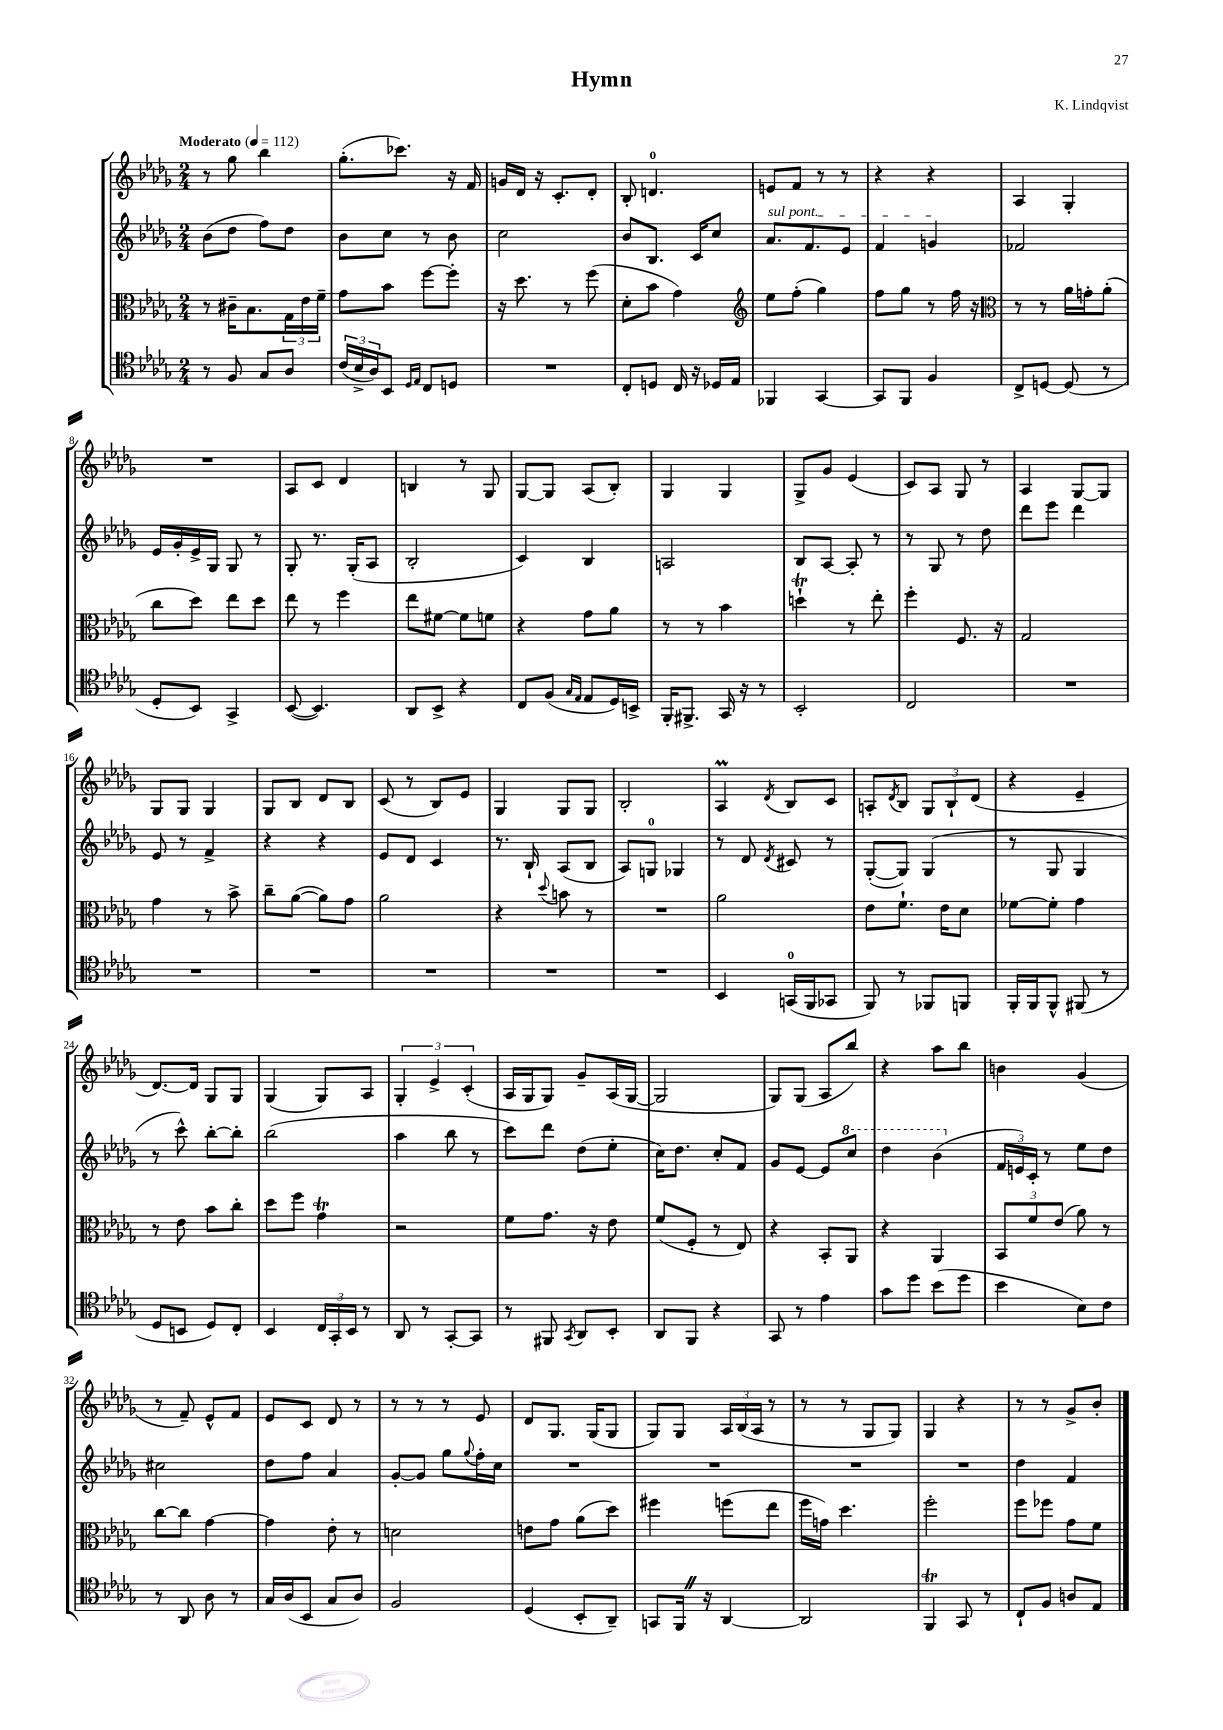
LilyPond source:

\header { title = "Hymn" composer = "K. Lindqvist" }
<<
\new StaffGroup <<
\new Staff = "s0" {
    \clef treble \key des \major \numericTimeSignature \time 2/4 \tempo "Moderato" 4 = 112
    r8 ges''8 bes''4 |
    ges''8.-.( ces'''8.) r16 f'16 |
    g'16 des'16 r16 c'8.-. des'8-. |
    bes8-. d'4.-0 |
    e'8 f'8 r8 r8 |
    r4 r4 |
    aes4 ges4-. |
    R2 |
    aes8 c'8 des'4 |
    b4 r8 ges8 |
    ges8~ ges8 aes8( bes8-.) |
    ges4 ges4 |
    ges8-> ges'8 ees'4( |
    c'8) aes8 ges8 r8 |
    aes4 ges8~ ges8 |
    ges8 ges8 ges4 |
    ges8 bes8 des'8 bes8 |
    c'8( r8 bes8) ees'8 |
    ges4 ges8 ges8 |
    bes2-. |
    aes4\prall \acciaccatura { des'8 } bes8 c'8 |
    a8-. \acciaccatura { des'8 } bes8 \tuplet 3/2 { ges8 bes8-! des'8( } |
    r4 ees'4-- |
    des'8.~) des'16 ges8 ges8 |
    ges4( ges8) aes8 |
    \tuplet 3/2 { ges4-. ees'4-> c'4-.( } |
    aes16 ges16 ges8) ges'8-- aes16( ges16~ |
    ges2 |
    ges8) ges8( aes8 bes''8) |
    r4 aes''8 bes''8 |
    b'4 ges'4( |
    r8 f'8--) ees'8-^ f'8 |
    ees'8 c'8 des'8 r8 |
    r8 r8 r8 ees'8 |
    des'8 ges8. ges16( ges8 |
    ges8) ges8 \tuplet 3/2 { aes16 bes16( aes16 } r8 |
    r8 r8 ges8 ges8) |
    ges4 r4 |
    r8 r8 ges'8-> bes'8-. \bar "|." |
}
\new Staff = "s1" {
    \clef treble \key des \major \numericTimeSignature \time 2/4
    bes'8( des''8 f''8) des''8 |
    bes'8 c''8 r8 bes'8 |
    c''2 |
    bes'8 bes8. c'16 c''8 |
    \once \override TextSpanner.bound-details.left.text = \markup { \italic "sul pont." } aes'8.\startTextSpan f'8. ees'8 |
    f'4 g'4\stopTextSpan |
    fes'2 |
    ees'16 ges'16-. ees'16-> ges16 ges8 r8 |
    ges8-. r8. ges16-.( aes8 |
    bes2-. |
    c'4) bes4 |
    a2 |
    bes8 aes8~ aes8-. r8 |
    r8 ges8 r8 des''8 |
    des'''8 ees'''8 des'''4 |
    ees'8 r8 f'4-> |
    r4 r4 |
    ees'8 des'8 c'4 |
    r8. bes16-! aes8( bes8 |
    aes8) g8-0 ges4 |
    r8 des'8 \acciaccatura { des'8 } cis'8 r8 |
    ges8~-.( ges8) ges4( |
    r8 ges8 ges4 |
    r8 c'''8-^) bes''8~-. bes''8-. |
    bes''2( |
    aes''4 bes''8 r8 |
    c'''8) des'''8 des''8( ees''8-. |
    c''16) des''8. c''8-. f'8 |
    ges'8 ees'8~ ees'8 \ottava #1 c'''8 |
    des'''4 bes''4( \ottava #0 |
    \tuplet 3/2 { f'16 e'16) c'16-. } r8 ees''8 des''8 |
    cis''2 |
    des''8 f''8 aes'4 |
    ges'8~-. ges'8 ges''8 \appoggiatura { ges''8 } f''16-. c''16 |
    R2 |
    R2 |
    R2 |
    R2 |
    des''4 f'4 \bar "|." |
}
\new Staff = "s2" {
    \clef alto \key des \major \numericTimeSignature \time 2/4
    r8 cis'16-- bes8. \tuplet 3/2 { ges16 ees'16 f'16-- } |
    ges'8 bes'8 f''8~ f''8-. |
    r16 des''8. r8 f''8( |
    des'8-. bes'8 ges'4) |
    \clef treble ees''8 f''8-.( ges''4) |
    f''8 ges''8 r8 f''16 r16 |
    \clef alto r8 r8 aes'16 g'16-. aes'8-.( |
    c''8 des''8) ees''8 des''8 |
    ees''8 r8 f''4 |
    ees''8 fis'8~ fis'8 f'8 |
    r4 ges'8 aes'8 |
    r8 r8 bes'4 |
    d''4-!\trill r8 ees''8-. |
    f''4-. f8. r16 |
    ges2 |
    ges'4 r8 bes'8-> |
    c''8-- aes'8~( aes'8) ges'8 |
    aes'2 |
    r4 \appoggiatura { des''8 } b'8 r8 |
    R2 |
    aes'2 |
    ees'8 f'8.-! ees'16 des'8 |
    fes'8~ fes'8-. ges'4 |
    r8 ees'8 bes'8 c''8-. |
    des''8 f''8 ges'4\trill |
    r2 |
    f'8 ges'8. r16 ees'8 |
    f'8( f8-. r8 ees8) |
    r4 bes,8-. aes,8 |
    r4 aes,4 |
    \tuplet 3/2 { bes,8 f'8 ees'8( } aes'8) r8 |
    c''8~ c''8 ges'4~ |
    ges'4 ees'8-. r8 |
    d'2 |
    e'8 ges'8 aes'8( des''8) |
    fis''4 f''8( ees''8 |
    f''16 g'16) des''4. |
    f''2-. |
    f''8 fes''8 ges'8 f'8 \bar "|." |
}
\new Staff = "s3" {
    \clef tenor \key des \major \numericTimeSignature \time 2/4
    r8 f8 ges8 aes8 |
    \tuplet 3/2 { c'16( bes16-> aes16) } bes,8 \grace { des16 ees16 } c8 d8 |
    R2 |
    c8-. d8 c16 r16 des16 ees16 |
    fes,4 ges,4~ |
    ges,8 f,8 f4 |
    c8-> d8~ d8( r8 |
    des8-. bes,8) ges,4-> |
    bes,8~( bes,4.) |
    aes,8 bes,8-> r4 |
    c8 f8( \grace { ges16 ees16 } ees8 des16) b,16-> |
    f,16-. fis,8.-> ges,16 r16 r8 |
    bes,2-. |
    c2 |
    R2 |
    R2 |
    R2 |
    R2 |
    R2 |
    R2 |
    bes,4 g,16-0( f,16 ges,8 |
    f,8) r8 fes,8 f,8 |
    f,16-. f,16 f,8-^ fis,8( r8 |
    des8 b,8 des8) c8-. |
    bes,4 \tuplet 3/2 { c16 ges,16-. bes,16 } r8 |
    aes,8 r8 ges,8~-. ges,8 |
    r8 fis,8 \acciaccatura { ges,8 } aes,8 bes,8-. |
    aes,8 f,8 r4 |
    ges,8 r8 ees'4 |
    ges'8 des''8 bes'8( des''8 |
    bes'4 bes8) c'8 |
    r8 aes,8 aes8 r8 |
    ges16 aes16( bes,8 ges8 aes8) |
    f2 |
    des4( bes,8-. aes,8--) |
    g,8 f,16 \once \override BreathingSign.text = \markup { \musicglyph "scripts.caesura.straight" } \breathe r16 aes,4~ |
    aes,2 |
    f,4\trill ges,8 r8 |
    c8-! f8 a8 ees8 \bar "|." |
}
>>
>>
